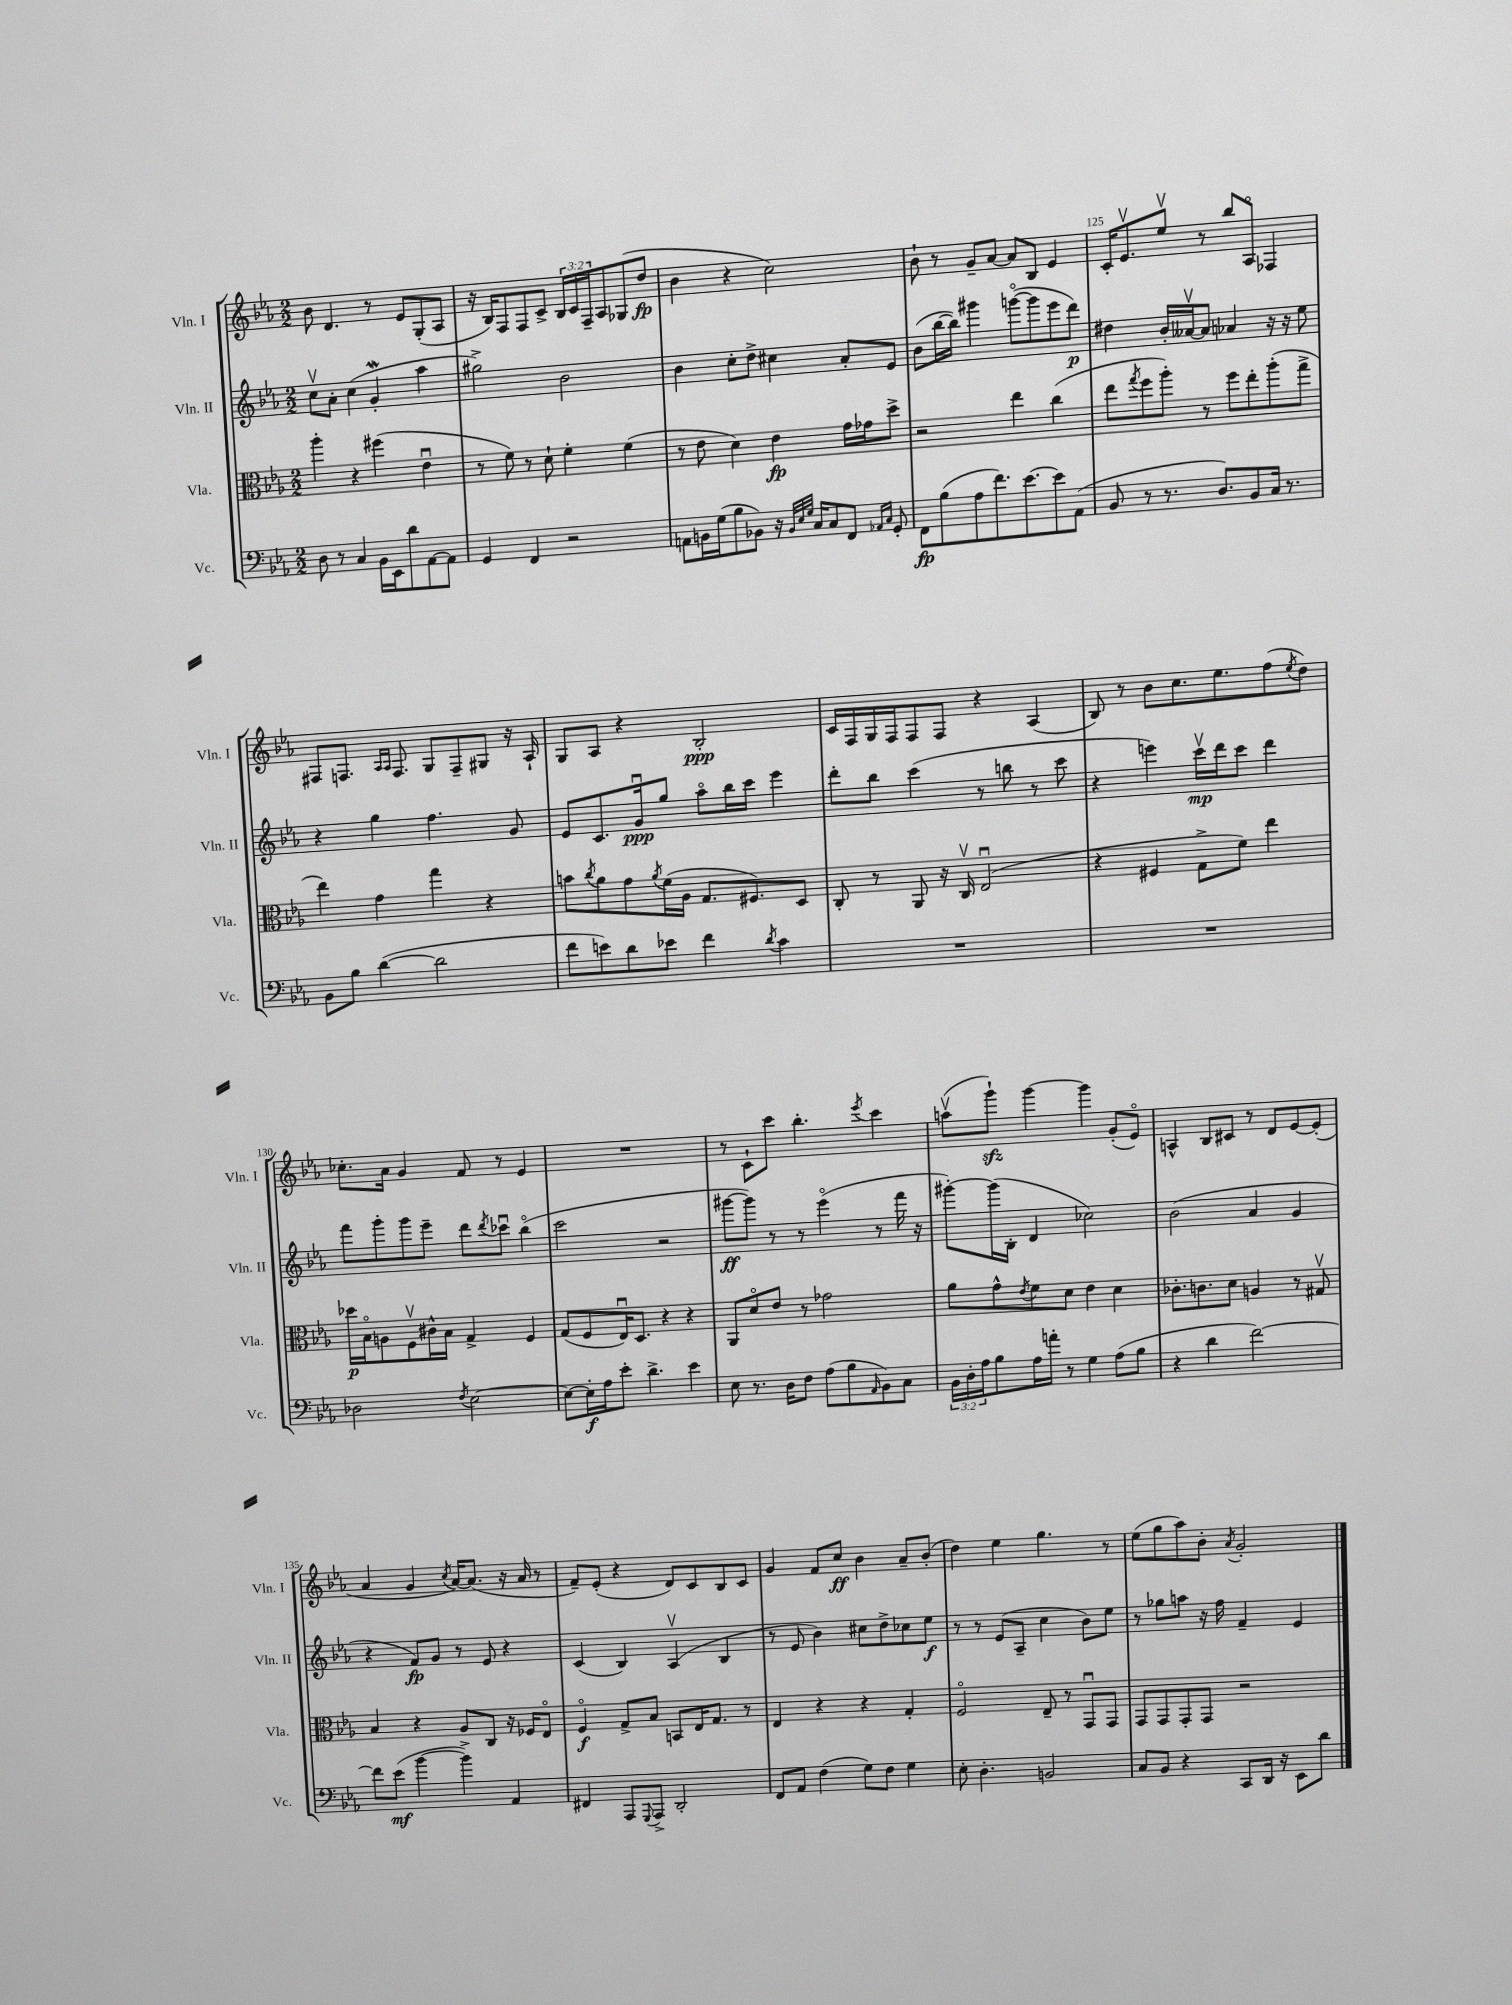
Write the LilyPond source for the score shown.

<<
\new StaffGroup <<
\new Staff = "s0" \with { instrumentName = "Vln. I" shortInstrumentName = "Vln. I" } {
    \clef treble \key ees \major \numericTimeSignature \time 2/2 \override Staff.TupletNumber.text = #tuplet-number::calc-fraction-text
    bes'8 d'4. r8 ees'8 g8-.( aes8 |
    r16 bes16) f8 f8 c'8-> \tuplet 3/2 { bes16 c'16 f16-- } aes8 ges8( d''8\fp |
    bes'4 r4 c''2) |
    bes'8-! r8 g'8-- aes'8~ aes'8 bes8 ees'4 |
    c'16-. ees'8.\upbow ees''8\upbow r8 bes''8 aes8\flageolet fes4 |
    fis8 f8. \grace { aes16 aes16 } f8. g8 f8-- gis8 r16 aes16-! |
    g8 aes8 r4 bes2-.\ppp |
    c'16 f16 g16 f16 f8 f8 r4 aes4( |
    bes8) r8 bes'8 c''8. ees''8. f''8( \acciaccatura { ees''8 } d''8) |
    ces''8.-. aes'16 g'4 f'8 r8 ees'4 |
    R1 |
    r8 c'8-! c'''8 bes''4.-. \acciaccatura { ees'''8 } c'''4 |
    a''8\upbow( g'''8-!\sfz) g'''4~ g'''4 g'8-.( ees'8\flageolet) |
    a4-^ bes8 cis'8 r8 d'8 ees'8~ ees'8-.( |
    aes'4 g'4 \acciaccatura { c''8 } aes'16~) aes'8.( r16 aes'16 r8 |
    f'8--) ees'8-.( r4 d'8) c'8 bes8 c'8 |
    g'4 f'8 c''8\ff bes'4 aes'8-- bes'8-.( |
    d''4) ees''4 g''4. r8 |
    ees''8( g''8 aes''8) bes'8-. \acciaccatura { aes'8 } g'2-. \bar "|." |
}
\new Staff = "s1" \with { instrumentName = "Vln. II" shortInstrumentName = "Vln. II" } {
    \clef treble \key ees \major \numericTimeSignature \time 2/2
    c''8\upbow aes'8-. c''4( g'4-.\mordent aes''4 |
    gis''2->) bes'2 |
    bes'4 c''8-. d''8-> cis''4 aes'8-. ees'8 |
    bes'8( bes''16~ bes''16) gis'''4 g'''8~\flageolet( g'''8 ees'''8 d'''8\p) |
    dis''4 bes'16-. aeses'16~\upbow aeses'8 aes'4 r16 r16 ees''8 |
    r4 g''4 f''4. g'8 |
    ees'8 c'8. g'16\downbow\ppp g''8 aes''8\flageolet bes''16 c'''16 ees'''4 |
    d'''8-. bes''8 c'''4( r8 b''8 r8 c'''8 |
    r4 e'''4) c'''16\upbow\mp d'''16 c'''8 d'''4 |
    f'''8 g'''8-. g'''8 ees'''8-- d'''8 \acciaccatura { d'''8 } ces'''8\downbow bes''4\flageolet( |
    c'''2 r2 |
    gis'''8~\ff gis'''8) r8 r8 ees'''4\flageolet( r8 f'''16 r16 |
    gis'''8~-.) gis'''16( bes16-. d'4 ces''2) |
    bes'2( aes'4 g'4 |
    r4 f'8\fp) g'8 r8 ees'8 r4 |
    c'4( bes4) aes4\upbow( bes4 |
    r8 ees'8 bes'4) cis''8 d''8-> ces''8 ees''8\f |
    r8 r8 ees'8( aes8-- c''4 bes'8) ees''8 |
    r8 ges''8 a''8 r16 f''16 f'4-- ees'4 \bar "|." |
}
\new Staff = "s2" \with { instrumentName = "Vla." shortInstrumentName = "Vla." } {
    \clef alto \key ees \major \numericTimeSignature \time 2/2
    aes''4-. r4 fis''4( ees'4\downbow |
    r8 f'8) r8 d'8-! f'4-. f'4( |
    r8 ees'8 d'4) ees'4\fp g'16 ges'16 d''8-> |
    r2 ees''4 c''4( |
    ees''8 \acciaccatura { g''8 } f''8 aes''8-.) r8 f''8 ees''8-. aes''8-.( g''8-> |
    ees''4) g'4 g''4 r4 |
    b'8 \acciaccatura { c''8 } aes'8 g'8 \acciaccatura { aes'8 } f'16( aes16 g8. fis8.) d8 |
    c8-. r8 aes,8 r16 c16\upbow ees2\downbow( |
    r4 fis4 g8-> f'8) ees''4 |
    des''16\p bes16\flageolet a8 f8\upbow cis'16-^ bes16 g4-> f4 |
    g8( f8 ees16\downbow) d8. r4 r4 |
    aes,8 d'8\flageolet ees'8 r8 ges'2 |
    aes'8 g'8-^ \acciaccatura { ees'8 } f'8 d'8 ees'4 d'4 |
    ces'8.-. c'8. d'8 a4 r8 gis8\upbow |
    bes4 r4 aes8 c8 r16 fes16 ees8\flageolet |
    f4\flageolet\f g8-> bes8 b,8 ees16 g8. r8 |
    ees4 r4 r4 g4-. |
    f2\flageolet ees8-- r8 g,8\downbow g,8 |
    g,8 g,8 g,8-. g,8 r2 \bar "|." |
}
\new Staff = "s3" \with { instrumentName = "Vc." shortInstrumentName = "Vc." } {
    \clef bass \key ees \major \numericTimeSignature \time 2/2 \override Staff.TupletNumber.text = #tuplet-number::calc-fraction-text
    d8 r8 c4 bes,16 ees,16 d'8 aes,8~ aes,8 |
    g,4 f,4 r2 |
    a,8 b,16 g16( bes8 bes,8) r16 \grace { bes,32 ees32 g32 } c16 c8 f,8 \grace { aes,16 c16 } g,8-. |
    f,8\fp bes8( aes8 f'8.) ees'8.~ ees'8 aes,8( |
    bes,8 r8 r8. d8.) bes,8 c16 r8. |
    bes,8 bes8 d'4~( d'2 |
    f'8 e'8) d'8 ees'8 f'4 \acciaccatura { d'8 } c'4 |
    R1 |
    R1 |
    des2 \acciaccatura { f8 } ees2~ |
    ees8~ ees16-.\f aes16 ees'8-. d'4.-> ees'4 |
    ees8 r8. d16 f8 aes8( bes8 \grace { aes,16 } bes,8) c8 |
    \tuplet 3/2 { bes,16 d16-. aes16 } bes8 aes16 a'16-. r8 g4 aes8( bes8 |
    r4 d'4 f'2~) |
    f'8 ees'8\mf( bes'4~ bes'4->) aes,4 |
    fis,4 aes,,8 \appoggiatura { g,,8 } aes,,8-> d,2-. |
    f,8 aes,8 f4( g8) f8 g4 |
    ees8-. d4.-. b,2 |
    c8 bes,8 r4 c,8 d,16 r16 ees,8 d'8 \bar "|." |
}
>>
>>
\layout { \context { \Score currentBarNumber = #121 \override BarNumber.break-visibility = ##(#f #t #t) barNumberVisibility = #(every-nth-bar-number-visible 5) } }
